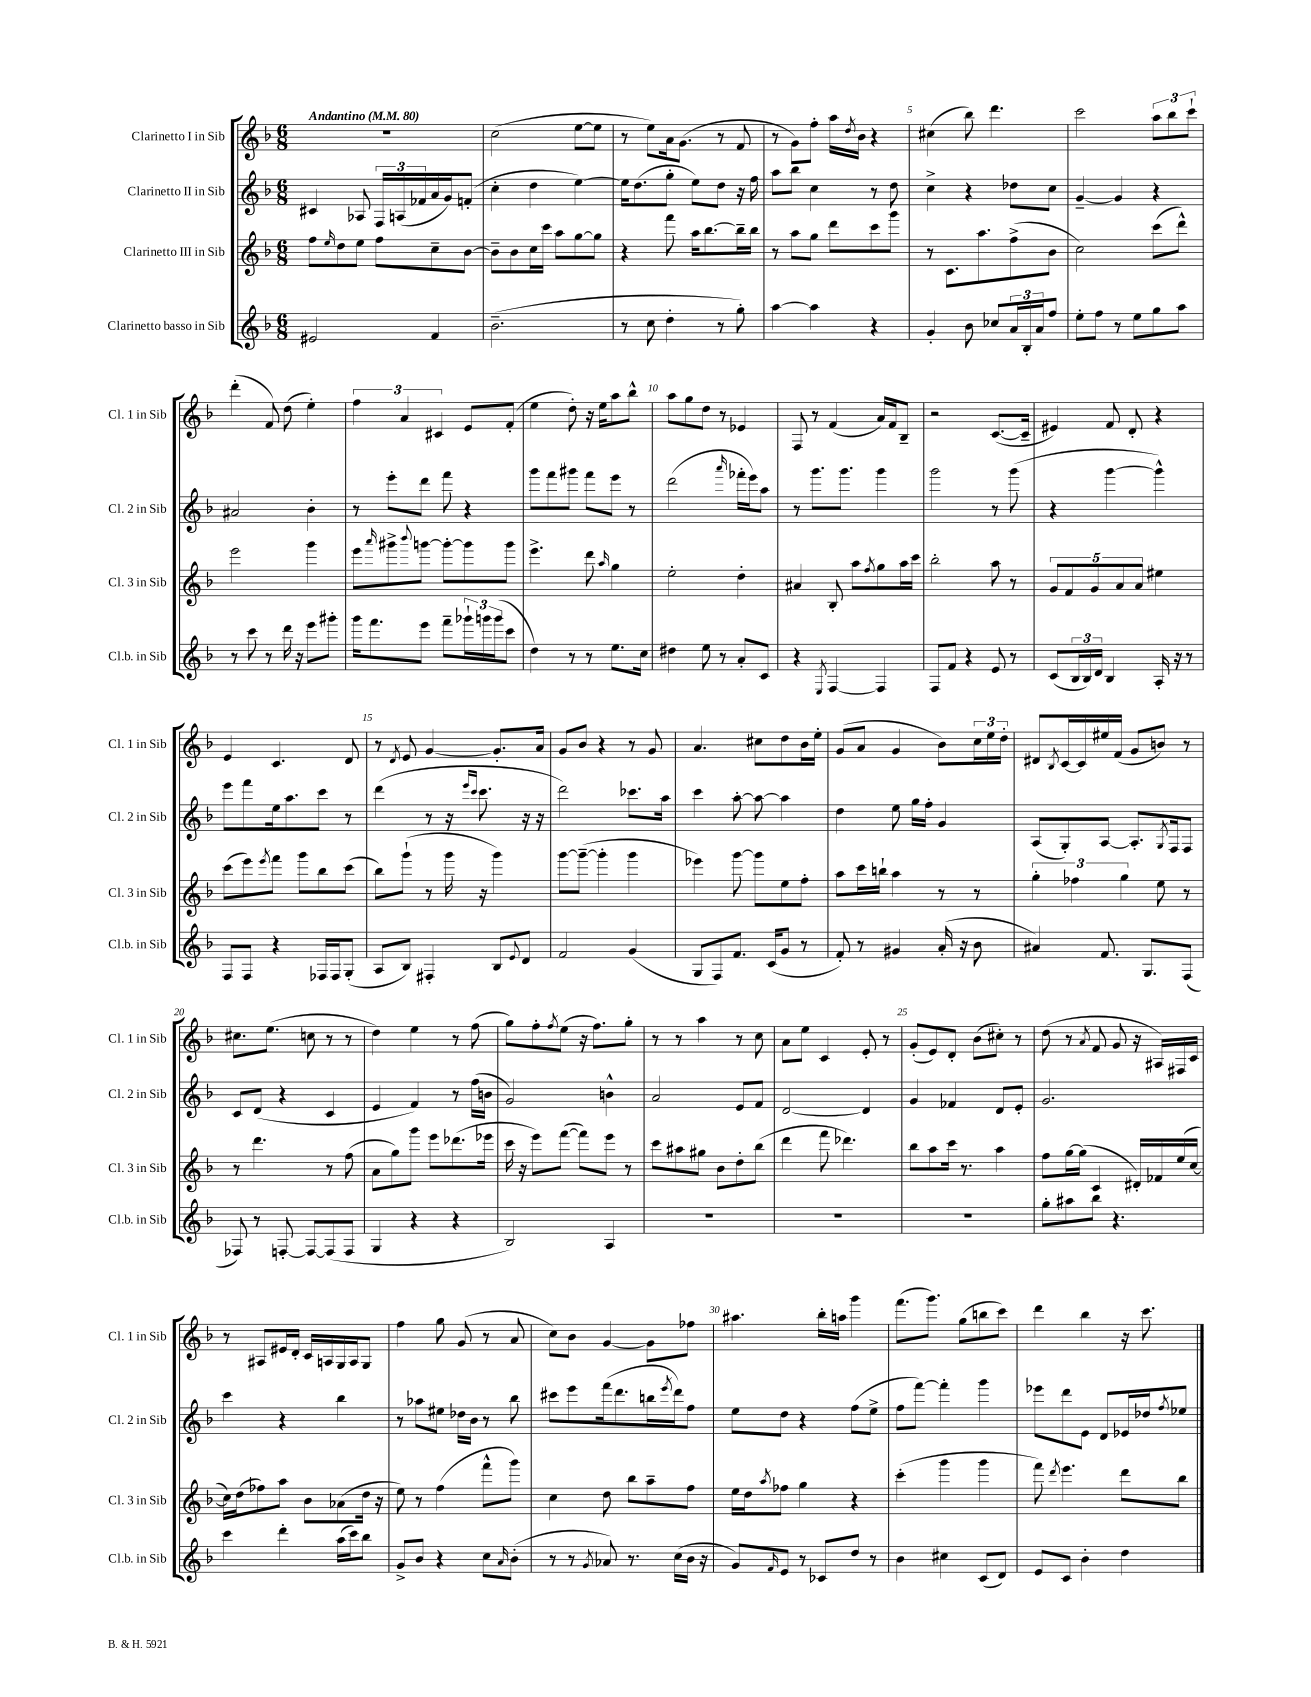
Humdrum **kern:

**kern	**kern	**kern	**kern
*staff4	*staff3	*staff2	*staff1
*clefG2	*clefG2	*clefG2	*clefG2
*k[b-]	*k[b-]	*k[b-]	*k[b-]
*M6/8	*M6/8	*M6/8	*M6/8
*MM80	*MM80	*MM80	*MM80
2e#/	8ff\L	4c#/	2.r
.	16qqee/	.	.
.	8dd\	.	.
.	8ee\J	8A-/	.
.	8ff\L	24F/LL	.
.	.	(24A/	.
.	.	24f-/	.
4f/	8cc~\	16a/	.
.	.	16g/J)	.
.	[8b-\J	(8f'/J	.
=	=	=	=
(2.b-~\	8b-~\]L	4cc'\	(2cc\
.	8b-\	.	.
.	16cc\L	4dd\	.
.	16ccc\JJ	.	.
.	8aa\L	.	.
.	[8gg\	[4ee\)	[8ee\L
.	8gg\]J	.	8ee\]J
=	=	=	=
8r	4r	16ee\]LK	8r
.	.	(8.dd\	.
8cc\	.	.	8ee\L)
4dd'\	8fff\	8gg'\J	16a\k
.	.	.	(8.g\J
.	16aa\LK	8ee\L)	.
.	[8.bb-\	.	.
8r	.	8dd\J	8r
8gg'\)	16bb-~\]L	16r	8f/
.	16bb-\JJ	16ff\	.
=	=	=	=
[4aa\	8r	8aa\L	8r
.	8aa\L	8bb-\J	8g\L)
4aa\]	8gg\J	4cc\	8ff'\J
.	8ddd\L	.	16aa\LL
.	.	.	8qdd/
.	.	.	16b-\JJ
4r	8ccc\	8r	4r
.	8ggg\J	8dd\	.
=	=	=	=
4g'/	8r	4cc^\	(4cc#\
.	8.c\L	.	.
8b-\	.	4r	8bb-\)
.	8.aa\	.	.
8cc-/L	.	.	4.ddd\
24a/L	(8ff^\	8dd-\L	.
24B-'/	.	.	.
24a/J	.	.	.
8ff/J	8b-\J	8cc\J	.
=	=	=	=
8ee'\L	2cc\)	[4g~/	2ccc\
8ff\J	.	.	.
8r	.	4g/]	.
8ee\L	.	.	.
8gg\	(8ccc\L	4r	12aa\L
.	.	.	12bb-\
8aa\J	8ddd^^\J)	.	.
.	.	.	12ccc`\J
=	=	=	=
8r	2eee\	2a#/	(4ddd'\
8ccc\	.	.	.
8r	.	.	8f/)
16ddd\	.	.	(8dd\
16r	.	.	.
8eee\L	4ggg\	4b-'\	4ee'\)
8ggg#'\J	.	.	.
=	=	=	=
16ggg\LK	8eee\L	8r	6ff\
8.fff\	.	.	.
.	16qqaaa/	.	.
.	8ggg#^\	8eee'\L	.
.	.	.	6a/
.	8qqbbb-/	.	.
8eee\J	[8ggg\J	8ddd\J	.
.	.	.	6c#/
8fff~\L	8ggg'\_L	8fff\	.
24ggg-`\L	8ggg\]	4r	8e/L
24ggg\	.	.	.
(24ggg\J	.	.	.
8ccc\J	8ggg\J	.	(8f'/J
=	=	=	=
4dd\)	4.eee^\	8ggg\L	4ee\
.	.	8fff\	.
8r	.	8ggg#\J	8dd'\)
8r	8ddd\	8fff\L	16r
.	.	.	16ee\LK
.	16qqaa/	.	.
8.ee\L	4gg\	8eee\J	8aa\
.	.	8r	8bb-^^\J
16cc\Jk	.	.	.
=	=	=	=
4dd#\	2ee'\	(2ddd\	8aa\L
.	.	.	8gg\
8ee\	.	.	8dd\J
8r	.	.	8r
.	.	16qqaaa/	.
8a'/L	4dd'\	16fff-'\LL	4e-/
.	.	16eee\J)	.
8c/J	.	8aa\J	.
=	=	=	=
4r	4a#/	8r	8F/
.	.	8.ggg\L	8r
8qE/	.	.	.
[4F/	8B-'/	.	(4f/
.	.	8.ggg\J	.
.	8aa\L	.	.
.	8qff/	.	.
4F/]	8gg\	4ggg\	16a/LL)
.	.	.	16f/J
.	16aa\L	.	8B-~/J
.	16ccc\JJ	.	.
=	=	=	=
8F/L	2bb-'\	2ggg\	2r
8f/J	.	.	.
4r	.	.	.
8e/	8aa\	8r	([8.c/L
8r	8r	(8ggg\	.
.	.	.	16c~/]Jk
=	=	=	=
(8c/L	10g/L	4r	4e#/)
.	10f/	.	.
24B-/L	.	.	.
24B-/)	.	.	.
.	10g/	.	.
24d/JJ	.	.	.
4B-/	.	[4ggg\	8f/
.	10a/	.	.
.	.	.	8d'/
.	10a/J	.	.
16A'/	4ee#\	4ggg^^\])	4r
16r	.	.	.
8r	.	.	.
=	=	=	=
8F/L	(8ccc\L	8eee\L	4e/
8F/J	8eee\)	8fff\	.
.	8qeee/	.	.
4r	8fff\J	16ee\k	4.c/
.	.	8.aa\	.
.	8ggg\L	.	.
16F-/LL	8bb-\	8ccc\J	.
16F-/J	.	.	.
(8G'/J	(8ccc\J	8r	8d/
=	=	=	=
8A/L	8bb-\L)	(4ddd\	8r
.	.	.	8qd/
8B-/J)	(8ggg`\J	.	8e/
4F#'/	8r	8r	[4g/
.	16ggg\	16r	.
.	.	16qqeee/LL	.
.	.	16qqccc/JJ	.
.	16r	8.ccc\	.
8B-/L	4ggg\)	.	8.g'/]L
8qqe/	.	.	.
8d/J	.	16r	.
.	.	16r	16a/Jk
=	=	=	=
2f/	[8ggg\L	2ddd\)	8g/L
.	(8ggg~\_J	.	8b-/J
.	4ggg'\]	.	4r
(4g/	4ggg\	8.ccc-\L	8r
.	.	.	8g/
.	.	16aa\Jk	.
=	=	=	=
8G/L	4eee-\)	4ccc\	4.a/
8F/)	.	.	.
8.f/J	[8ggg\	[8aa'\	.
.	8ggg\]L	8aa\_	8cc#\L
(16c/LK	.	.	.
8g/J	8ee\	4aa\]	8dd\
8r	8ff'\J	.	16b-\L
.	.	.	16ee'\JJ
=	=	=	=
8f'/)	8aa\L	4dd\	(8g/L
8r	16ccc\L	.	8a/J
.	16bb`\JJ	.	.
4g#/	4aa\	8ee\	4g/
.	.	16gg\LL	.
.	.	16ff'\JJ	.
(16a'/	8r	4g/	8b-\L)
16r	.	.	.
8b-\	8r	.	24cc\L
.	.	.	24ee\
.	.	.	24dd'\JJ
=	=	=	=
4a#/)	6gg'\	(8A/L	8d#/L
.	.	.	8qB-/
.	.	8G'/)	[16c/L
.	6ff-\	.	.
.	.	.	16c/]
8.f/	.	[8A/J	16ee#/
.	.	.	(16f/JJ
.	6gg\	.	.
.	.	8.A'/]L	8g/L
8.G/L	.	.	.
.	8ee\	.	8b/J)
.	.	8qG/	.
.	.	16F/k	.
(8F/J	8r	8F/J	8r
=	=	=	=
8F-/)	8r	8c/L	8.cc#\L
8r	4.ddd\	(8d/J	.
.	.	.	(8.ee\J
[8F'/	.	4r	.
8F/_L	.	.	8cc\
(8F/]	8r	4c/	8r
8F/J	(8ff\	.	8r
=	=	=	=
4G/	8a\L	4e/	4dd\)
.	8gg\)	.	.
4r	8ggg\J	4f/)	4ee\
.	8eee\L	.	.
4r	(8.ddd-\	8r	8r
.	.	(16ff\LL	(8ff\
.	16eee-\Jk	16b\JJ	.
=	=	=	=
2B-/)	16ccc\	2g/)	8gg\L)
.	16r	.	.
.	8eee\L)	.	8ff'\
.	.	.	8qff/
.	([8fff\J	.	(8ee\J
.	8fff\]L)	.	16r
.	.	.	8.ff\L)
4A/	8eee\J	4b^^\	.
.	8r	.	8gg'\J
=	=	=	=
2.r	8ccc\L	2a/	8r
.	8aa#\	.	8r
.	8gg#\J	.	4aa\
.	8b-\L	.	.
.	8dd'\	8e/L	8r
.	(8bb-\J	8f/J	8cc\
=	=	=	=
2.r	4ddd\	[2d/	8a\L
.	.	.	8ee\J
.	8fff\	.	4c/
.	4.ddd-\)	.	.
.	.	4d/]	8e'/
.	.	.	8r
=	=	=	=
2.r	8bb-\L	4g/	(8g'/L
.	8aa\	.	8e/)
.	16ccc\Jk	4f-/	8d'/J
.	8.r	.	.
.	.	.	(8b-\L
.	4aa\	8d/L	8cc#'\J)
.	.	8e'/J	8r
=	=	=	=
8gg'\L	8ff\L	2.g/	(8dd\
8aa#\	[16gg\L	.	8r
.	(16gg\]JJ	.	.
.	.	.	8qa/
8bb-\J	4c/	.	8f/
4.r	.	.	8g/
.	16d#'/LL)	.	16r
.	16f-/	.	16A#/LL)
.	(16ee/	.	16F#/
.	[16cc/JJ	.	16c/JJ
=	=	=	=
4ccc\	16cc\]LL)	4ccc\	8r
.	(16dd\J	.	.
.	8ff-\)	.	8A#/L
4ddd'\	8aa\J	4r	16e#/L
.	.	.	16d'/JJ
.	8b-\L	.	16c/LL
.	.	.	16A/
(16aa\LL	(8a-\	4bb-\	16G/
16ccc\J)	.	.	16A/J
8bb-\J	16dd\Jk	.	8G/J
.	16r	.	.
=	=	=	=
8g^/L	8ee\)	8r	4ff\
8b-/J	8r	8aa-\L	.
4r	(4ff\	8ee#\J	8gg\
.	.	16dd-\LL	(8g/
.	.	16b-\JJ	.
8cc\L	8fff^^\L	8r	8r
16qqa/	.	.	.
(8b-'\J	8ggg\J)	8bb-\	8a/
=	=	=	=
8r	4cc\	8ccc#\L	8cc\L)
8r	.	8eee\	8b-\J
8qg/	.	.	.
8a-/)	8dd\	(16fff\k	[4g/
.	.	8.ddd\	.
8.r	8bb-\L	.	.
.	8aa~\	16bb\L	8g\]L
.	.	8qeee/	.
(16cc\LL	.	16ddd\J)	.
16b-\JJ	8ff\J	8ff\J	8ff-\J
16r	.	.	.
=	=	=	=
8g/L)	16ee\LL	8ee\L	4.aa#\
.	16dd\J	.	.
16qqf/	8qaa/	.	.
8e/J	8ff-\J	8dd\J	.
8r	4gg\	4r	.
8c-/L	.	.	16bb-'\LL
.	.	.	16aa\JJ
8dd/J	4r	(8ff\L	4ggg\
8r	.	8ee^\J	.
=	=	=	=
4b-\	(4ccc'\	8ff\L	(8.fff\L
.	.	[8fff\J)	.
.	.	.	8.ggg\J)
4cc#\	4ggg\	4fff'\]	.
.	.	.	(8gg\L
(8c/L	4ggg\	4ggg\	8bb\
8d/J)	.	.	8ccc\J)
=	=	=	=
8e/L	8fff\)	8eee-\L	4ddd\
.	8qddd/	.	.
8c/J	4.eee\	8ddd\	.
4b-'\	.	8e\J	4bb-\
.	.	8d/L	.
4dd\	8ddd\L	16e-/L	16r
.	.	16dd-/J	8.ccc\
.	.	8qff/	.
.	8bb-\J	8ee-/J	.
==	==	==	==
*-	*-	*-	*-
